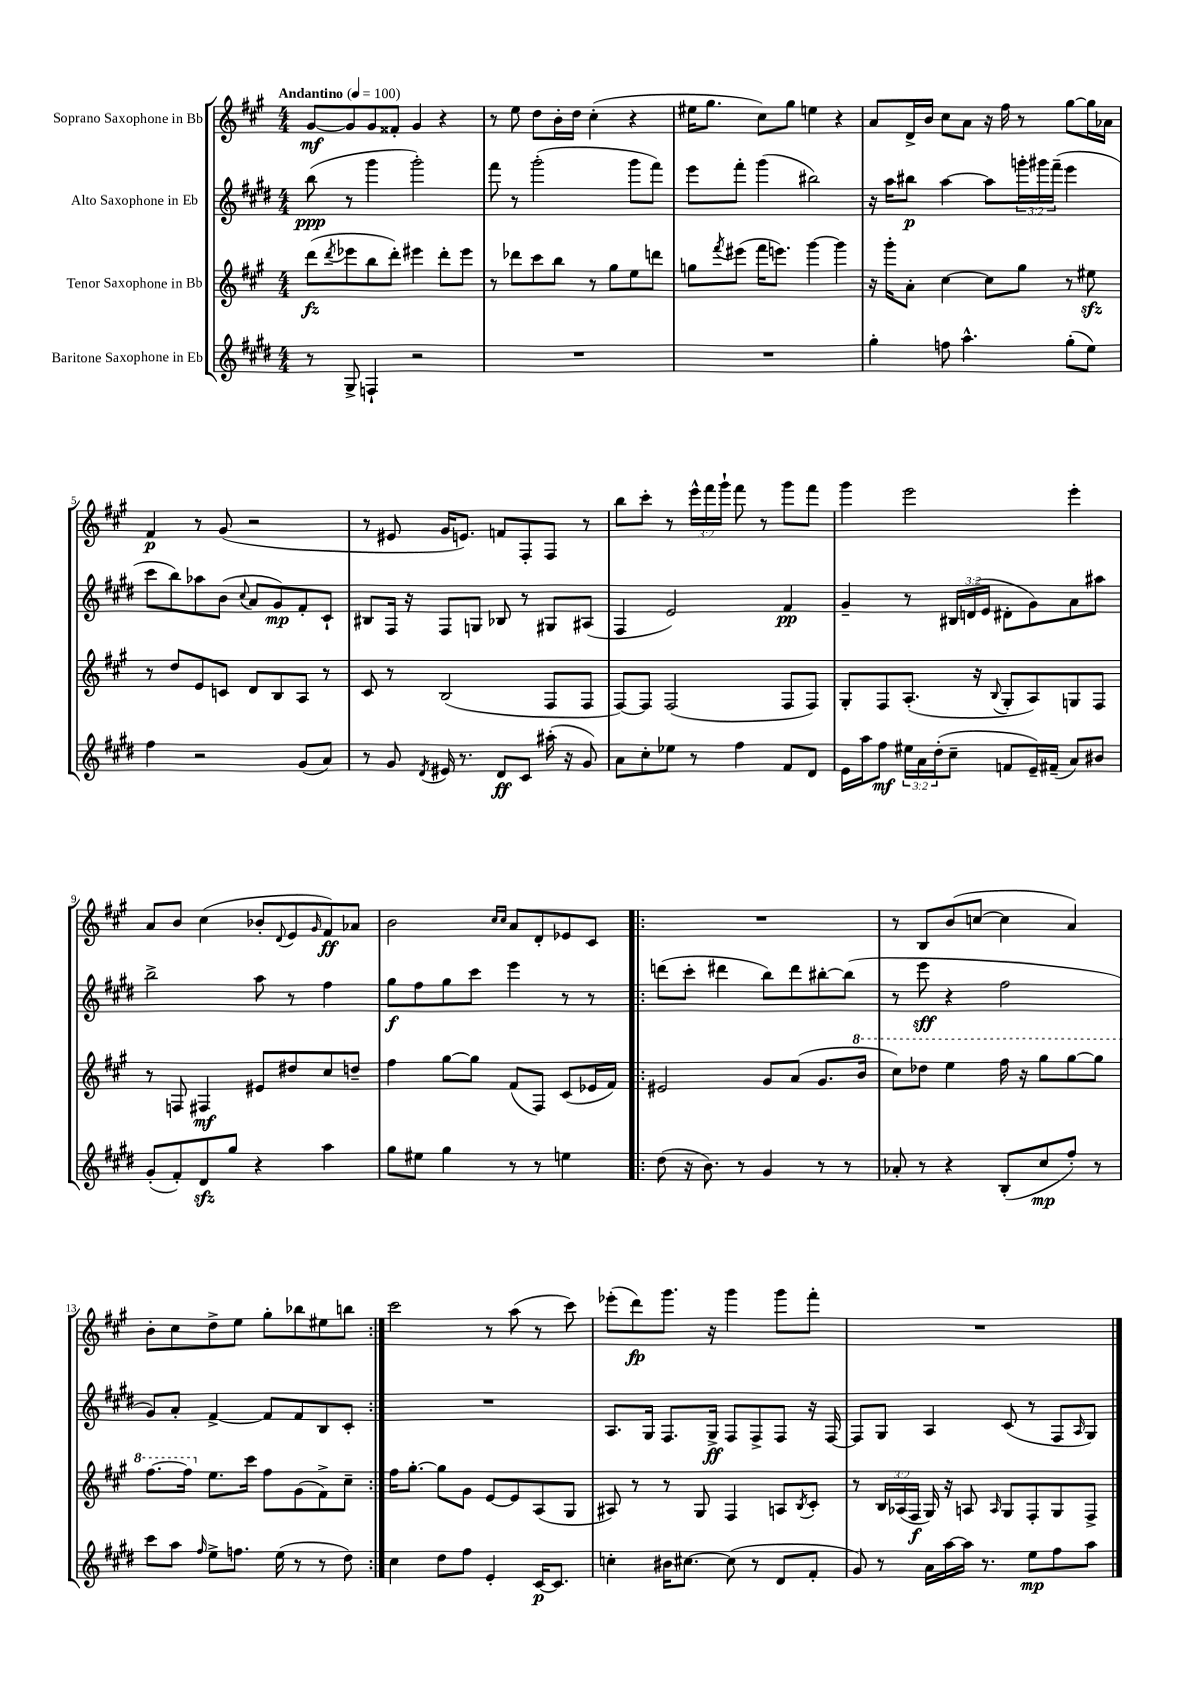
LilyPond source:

<<
\new StaffGroup <<
\new Staff = "s0" \with { instrumentName = "Soprano Saxophone in Bb" } {
    \clef treble \key a \major \numericTimeSignature \time 4/4 \override Staff.TupletNumber.text = #tuplet-number::calc-fraction-text \tempo "Andantino" 4 = 100
    gis'8~\mf gis'8 gis'8 fisis'8-. gis'4 r4 |
    r8 e''8 d''8 b'16-. d''16 cis''4-.( r4 |
    eis''16 gis''8. cis''8) gis''8 e''4 r4 |
    a'8 d'16-> b'16 cis''8 a'8 r16 fis''16 r8 gis''8~ gis''16 aes'16 |
    fis'4\p r8 gis'8( r2 |
    r8 eis'8 gis'16 e'8.) f'8 fis8-. fis8 r8 |
    b''8 cis'''8-. r8 \tuplet 3/2 { e'''16-^ fis'''16 gis'''16-! } fis'''8 r8 gis'''8 fis'''8 |
    gis'''4 e'''2 e'''4-. |
    a'8 b'8 cis''4( bes'8-. \appoggiatura { d'8 } e'8 \grace { gis'16 } fis'8\ff) aes'8 |
    b'2 \grace { cis''16 cis''16 } a'8 d'8-. ees'8 cis'8 |
    \repeat volta 2 { R1 |
    r8 b8 b'8( c''8~ c''4 a'4) |
    b'8-. cis''8 d''8-> e''8 gis''8-. bes''8 eis''8 b''8 | }
    cis'''2 r8 a''8( r8 cis'''8) |
    ees'''8-.( d'''8\fp) gis'''8. r16 gis'''4 gis'''8 fis'''8-. |
    R1 \bar "|." |
}
\new Staff = "s1" \with { instrumentName = "Alto Saxophone in Eb" } {
    \clef treble \key e \major \numericTimeSignature \time 4/4 \override Staff.TupletNumber.text = #tuplet-number::calc-fraction-text
    b''8\ppp( r8 gis'''4 gis'''2-.) |
    fis'''8 r8 gis'''2-.( gis'''8 fis'''8) |
    e'''8 fis'''8-. gis'''4( bis''2) |
    r16 a''16 bis''8\p a''4~ a''8 \tuplet 3/2 { g'''16-. gis'''16 fis'''16--( } e'''4 |
    cis'''8 b''8) aes''8 b'8( \appoggiatura { cis''8 } a'8 gis'8\mp) fis'8-. cis'8-! |
    bis8 fis16 r16 fis8 g8 bes8 r8 gis8 ais8( |
    fis4 e'2) fis'4\pp |
    gis'4-- r8 \tuplet 3/2 { bis16 d'16( e'16 } dis'8-. gis'8) a'8 ais''8 |
    b''2-> a''8 r8 fis''4 |
    gis''8\f fis''8 gis''8 cis'''8 e'''4 r8 r8 |
    \repeat volta 2 { d'''8( cis'''8-. dis'''4 b''8) dis'''8 bis''8~-. bis''8( |
    r8 e'''8\sff r4 fis''2 |
    gis'8) a'8-. fis'4~-> fis'8 fis'8 b8 cis'8-. | }
    R1 |
    a8. gis16 fis8. gis16->\ff fis8 fis8-> fis8 r16 fis16~ |
    fis8 gis8 a4 cis'8( r8 fis8 \grace { a16 } gis8) \bar "|." |
}
\new Staff = "s2" \with { instrumentName = "Tenor Saxophone in Bb" } {
    \clef treble \key a \major \numericTimeSignature \time 4/4 \override Staff.TupletNumber.text = #tuplet-number::calc-fraction-text
    d'''8\fz( \acciaccatura { d'''8 } ees'''8 b''8 d'''8-.) eis'''4 d'''8-. eis'''8 |
    r8 des'''8 cis'''8 b''8 r8 gis''8 e''8 d'''8 |
    g''8 \acciaccatura { fis'''8 } eis'''8( fis'''16 e'''8.) gis'''4~ gis'''4 |
    r16 gis'''16-. a'8-. cis''4~ cis''8 gis''8 r8 eis''8\sfz |
    r8 d''8 e'8 c'8 d'8 b8 a8 r8 |
    cis'8 r8 b2( fis8 fis8 |
    fis8~) fis8 fis2( fis8 fis8) |
    gis8-. fis8 a8.-.( r16 \appoggiatura { b8 } gis8-. a8) g8 fis8 |
    r8 f8 fis4\mf eis'8 dis''8 cis''8 d''8-- |
    fis''4 gis''8~ gis''8 fis'8( fis8) cis'8( ees'16 fis'16) |
    \repeat volta 2 { eis'2 gis'8 a'8( gis'8. \ottava #1 b''16 |
    cis'''8) des'''8 e'''4 fis'''16 r16 gis'''8 gis'''8~ gis'''8 |
    fis'''8.~ fis'''16 \ottava #0 e''8. cis'''16 fis''8 gis'8( fis'8->) cis''8-- | }
    fis''16 gis''8.~-. gis''8 gis'8 e'8~ e'8 a8( gis8 |
    ais8) r8 r8 gis8 fis4 a8 \acciaccatura { b8 } cis'8-. |
    r8 \tuplet 3/2 { b16 aes16( fis16\f } gis16) r16 a8 \grace { a16 } gis8 fis8-. gis8 fis8-> \bar "|." |
}
\new Staff = "s3" \with { instrumentName = "Baritone Saxophone in Eb" } {
    \clef treble \key e \major \numericTimeSignature \time 4/4 \override Staff.TupletNumber.text = #tuplet-number::calc-fraction-text
    r8 gis8-> f4-! r2 |
    R1 |
    R1 |
    gis''4-. f''8 a''4.-^ gis''8-.( e''8) |
    fis''4 r2 gis'8( a'8) |
    r8 gis'8 \acciaccatura { dis'8 } eis'16 r8. dis'8\ff cis'8 ais''16-.( r16 gis'8) |
    a'8 cis''8-. ees''8 r8 fis''4 fis'8 dis'8 |
    e'16 a''16 fis''8\mf \tuplet 3/2 { eis''16 a'16 dis''16-.( } cis''8-- f'8 e'16--) fis'16--( a'8) bis'8 |
    gis'8-.( fis'8-.) dis'8\sfz gis''8 r4 a''4 |
    gis''8 eis''8 gis''4 r8 r8 e''4 |
    \repeat volta 2 { dis''8( r16 b'8.) r8 gis'4 r8 r8 |
    aes'8-. r8 r4 b8-.( cis''8\mp fis''8-.) r8 |
    cis'''8 a''8 \grace { fis''16 } e''8-> f''8. e''16( r8 r8 dis''8) | }
    cis''4 dis''8 fis''8 e'4-. cis'16~\p cis'8. |
    c''4-. bis'16 cis''8.~ cis''8( r8 dis'8 fis'8-. |
    gis'8) r8 a'16 a''16~ a''16 r8. e''8\mp fis''8 a''8 \bar "|." |
}
>>
>>
